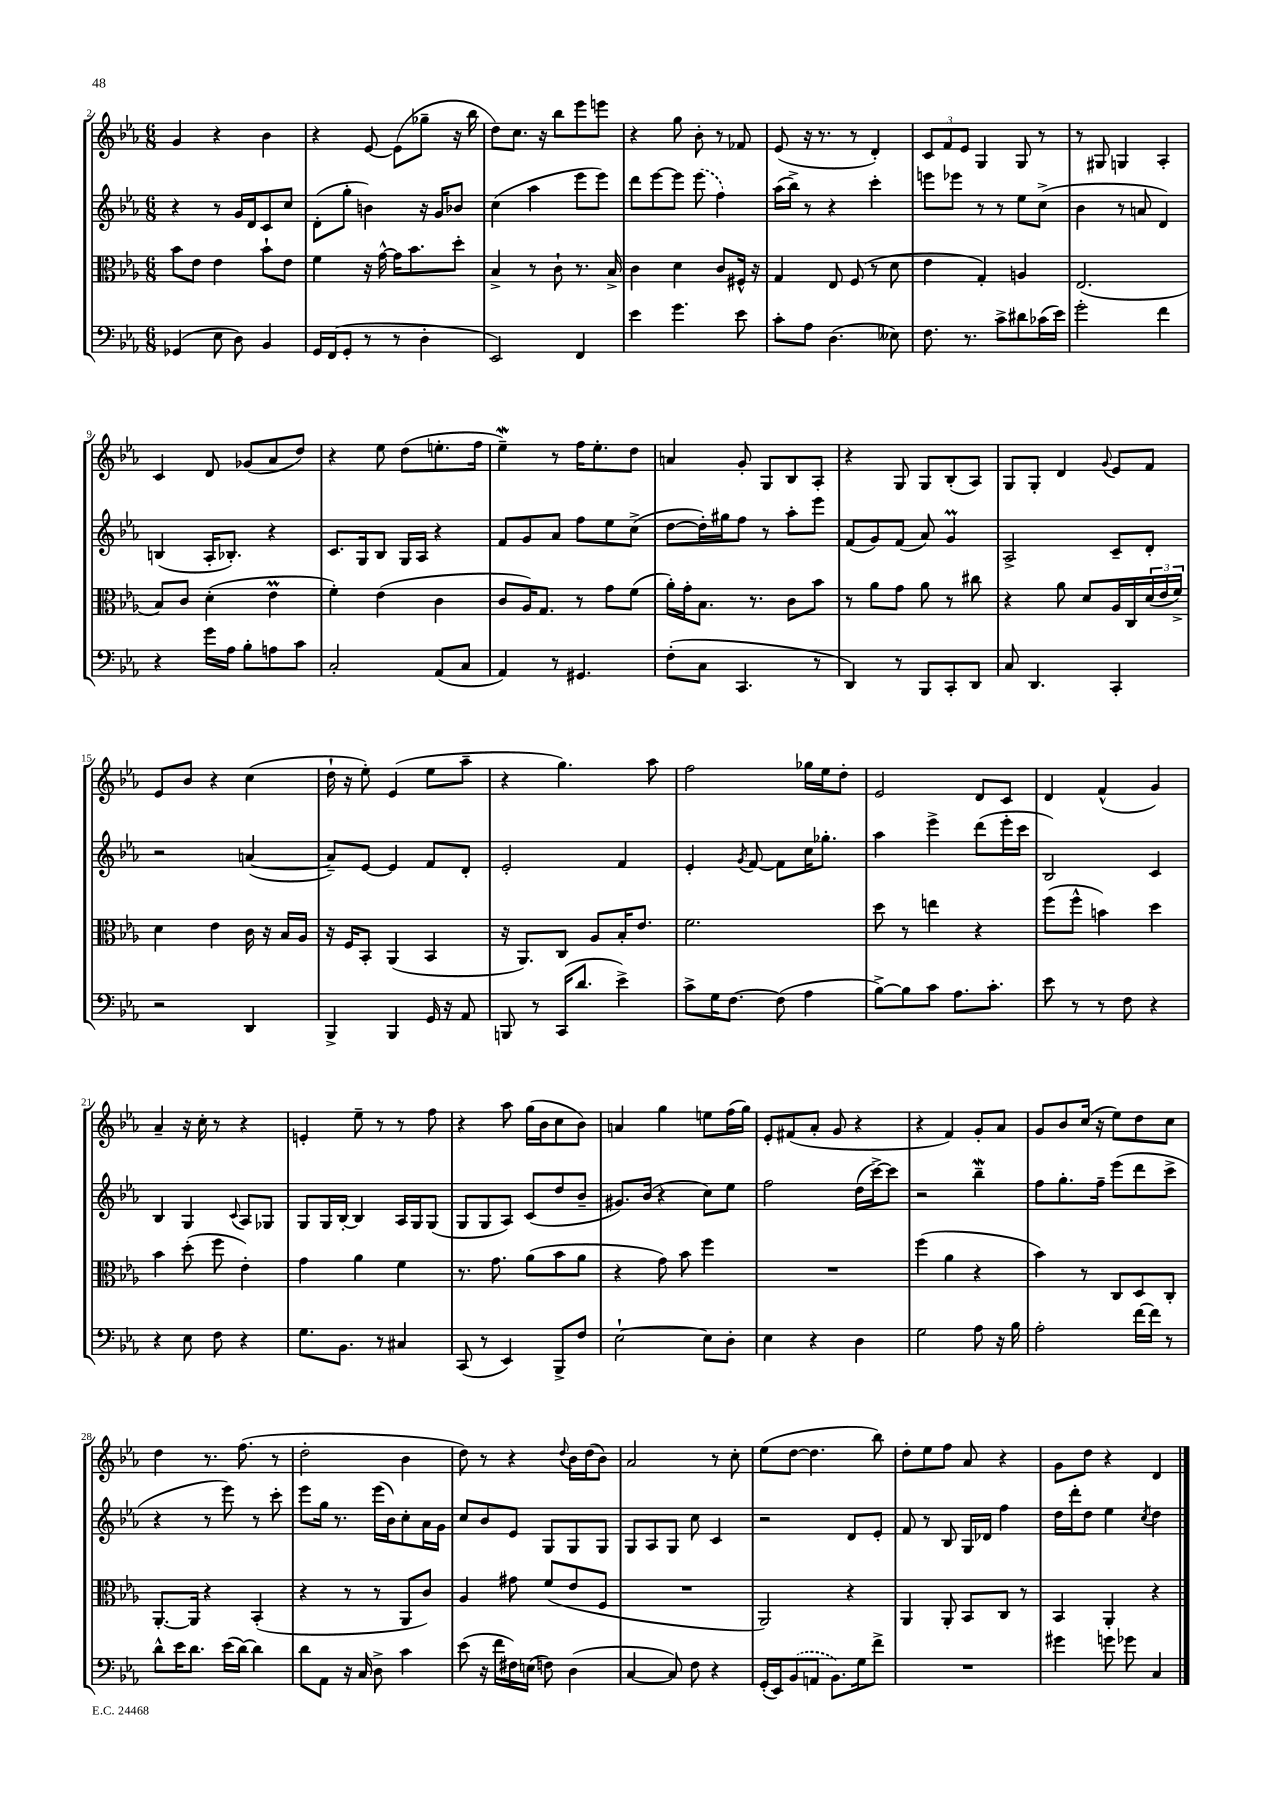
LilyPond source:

<<
\new StaffGroup <<
\new Staff = "s0" {
    \clef treble \key ees \major \numericTimeSignature \time 6/8
    g'4 r4 bes'4 |
    r4 ees'8~ ees'8( ges''8-- r16 bes''16 |
    d''8) c''8. r16 bes''8 ees'''8 e'''8 |
    r4 g''8 bes'8-. r8 fes'8 |
    ees'8( r16 r8. r8 d'4-.) |
    \tuplet 3/2 { c'8 f'8 ees'8 } g4 g8 r8 |
    r8 gis8 g4 aes4-. |
    c'4 d'8 ges'8( aes'8 d''8) |
    r4 ees''8 d''8( e''8.-. f''16 |
    ees''4--\mordent) r8 f''16 ees''8.-. d''8 |
    a'4 g'8-. g8 bes8 aes8-. |
    r4 g8 g8 bes8-.( aes8) |
    g8 g8-. d'4 \appoggiatura { g'8 } ees'8 f'8 |
    ees'8 bes'8 r4 c''4( |
    d''16-! r16 ees''8-.) ees'4( ees''8 aes''8-- |
    r4 g''4.) aes''8 |
    f''2 ges''16 ees''16 d''8-. |
    ees'2 d'8 c'8 |
    d'4 f'4-^( g'4) |
    aes'4-- r16 c''16-. r8 r4 |
    e'4-. ees''8-- r8 r8 f''8 |
    r4 aes''8 g''16( bes'16 c''8 bes'8) |
    a'4 g''4 e''8 f''16( g''16) |
    ees'8-. fis'8( aes'8-. g'8 r4 |
    r4 f'4) g'8-. aes'8 |
    g'8 bes'8 c''16( r16 ees''8) d''8 c''8 |
    d''4 r8. f''8.( r8 |
    d''2-. bes'4 |
    d''8) r8 r4 \appoggiatura { d''8 } bes'16 d''16( bes'8) |
    aes'2 r8 c''8-. |
    ees''8( d''8~ d''4. bes''8) |
    d''8-. ees''8 f''8 aes'8 r4 |
    g'8 d''8 r4 d'4 \bar "|." |
}
\new Staff = "s1" {
    \clef treble \key ees \major \numericTimeSignature \time 6/8
    r4 r8 g'16 d'16 c'8 c''8 |
    d'8-.( g''8-. b'4) r16 g'16 bes'8 |
    c''4( aes''4 ees'''8 ees'''8) |
    d'''8 ees'''8~ ees'''8 \once \slurDashed ees'''8( f''4) |
    aes''16( bes''16->) r8 r4 c'''4-. |
    e'''8 ees'''8 r8 r8 ees''8 c''8->( |
    bes'4 r8 a'8 d'4) |
    b4( aes16-. bes8.-.) r4 |
    c'8. g16 bes8 g16 aes16 r4 |
    f'8 g'8 aes'8 f''8 ees''8 c''8->( |
    d''8~ d''16-.) gis''16 f''8 r8 aes''8-. ees'''8 |
    f'8( g'8) f'8( aes'8) g'4\prall |
    aes2-> c'8-- d'8-. |
    r2 a'4~( |
    a'8--) ees'8~ ees'4 f'8 d'8-. |
    ees'2-. f'4 |
    ees'4-. \acciaccatura { g'8 } f'8~ f'8 c''16 ges''8.-. |
    aes''4 ees'''4-> d'''8( ees'''16-. c'''16 |
    bes2) c'4 |
    bes4 g4 \appoggiatura { c'8 } aes8 ges8 |
    g8 g16 bes16~-. bes4 aes16 g16 g8( |
    g8 g8 aes8) c'8( d''8 bes'8-- |
    gis'8.) bes'16( r4 c''8) ees''8 |
    f''2 d''16( c'''16~->) c'''8 |
    r2 bes''4--\mordent |
    f''8 g''8.-. f''16-- ees'''8( d'''8 c'''8-> |
    r4 r8 ees'''8) r8 c'''8-. |
    ees'''8 g''16 r8. ees'''16( bes'16) c''8-. aes'16 g'16 |
    c''8 bes'8 ees'8 g8 g8 g8 |
    g8 aes8 g8 c''8 c'4 |
    r2 d'8 ees'8-. |
    f'8 r8 bes8 g16 des'16 f''4 |
    d''16 d'''16-. d''8 ees''4 \acciaccatura { c''8 } d''4 \bar "|." |
}
\new Staff = "s2" {
    \clef alto \key ees \major \numericTimeSignature \time 6/8
    bes'8 ees'8 ees'4 bes'8-! ees'8 |
    f'4 r16 g'16~-^ g'16 bes'8. d''8-. |
    bes4-> r8 c'8-! r8. bes16-> |
    c'4 d'4 c'8 fis16-^ r16 |
    g4 ees8 f8( r8 d'8 |
    ees'4 g4-.) a4 |
    ees2.( |
    bes8) c'8 d'4-.( ees'4\prall |
    f'4-.) ees'4( c'4 |
    c'8 aes16) g8. r8 g'8 f'8( |
    aes'16-.) g'16-. bes8. r8. c'8 bes'8 |
    r8 aes'8 g'8 aes'8 r8 cis''8 |
    r4 aes'8 d'8 aes16 c16 \tuplet 3/2 { d'16( ees'16 f'16->) } |
    d'4 ees'4 c'16 r16 bes16 aes16 |
    r16 f16 bes,8-. aes,4( bes,4 |
    r16 aes,8.) c8 aes8 bes16-. ees'8. |
    f'2. |
    d''8 r8 e''4 r4 |
    f''8( f''8-^ b'4) d''4 |
    bes'4 d''8-.( f''8 ees'4-.) |
    g'4 aes'4 f'4 |
    r8. g'8. aes'8( bes'8 aes'8 |
    r4 g'8) bes'8 f''4 |
    R2. |
    f''4( aes'4 r4 |
    bes'4) r8 c8 d8 c8-. |
    aes,8.~-. aes,16 r4 bes,4-.( |
    r4 r8 r8 aes,8 c'8) |
    aes4 gis'8 f'8( ees'8 f8 |
    R2. |
    aes,2) r4 |
    aes,4 aes,8-. bes,8 c8 r8 |
    bes,4 aes,4-. r4 \bar "|." |
}
\new Staff = "s3" {
    \clef bass \key ees \major \numericTimeSignature \time 6/8
    ges,4( ees8 d8) bes,4 |
    g,16 f,16( g,8-. r8 r8 d4-. |
    ees,2) f,4 |
    ees'4 g'4. ees'8 |
    c'8-. aes8 d4.( eeses8) |
    f8. r8. c'8-> dis'8 ces'16( ees'16) |
    g'2-. f'4 |
    r4 g'16 aes16 bes8-. a8 c'8 |
    c2-. aes,8( c8 |
    aes,4) r8 gis,4. |
    f8-.( c8 c,4. r8 |
    d,4) r8 bes,,8 c,8-. d,8 |
    c8 d,4. c,4-. |
    r2 d,4 |
    bes,,4-> bes,,4 g,16 r16 aes,8 |
    b,,8 r8 c,16( d'8. ees'4->) |
    c'8-> g16 f8.~ f8( aes4 |
    bes8~->) bes8 c'8 aes8. c'8.-. |
    ees'8 r8 r8 f8 r4 |
    r4 ees8 f8 r4 |
    g8. bes,8. r8 cis4 |
    c,8( r8 ees,4) bes,,8-> f8 |
    ees2~-! ees8 d8-. |
    ees4 r4 d4 |
    g2 aes8 r16 bes16 |
    aes2-. f'16~ f'16 r8 |
    d'8-^ ees'16 d'8. ees'16( d'16~) d'4 |
    d'8 aes,8 r16 c16 d8-> c'4 |
    ees'8( r16 f'16 fis16) e16( f8) d4( |
    c4~ c8) f8 r4 |
    g,16-.( ees,16) \once \slurDashed bes,8( a,8 bes,8.) g16 f'8-> |
    R2. |
    gis'4 g'8 ges'8 c4 \bar "|." |
}
>>
>>
\layout { \context { \Score currentBarNumber = #2 } }
